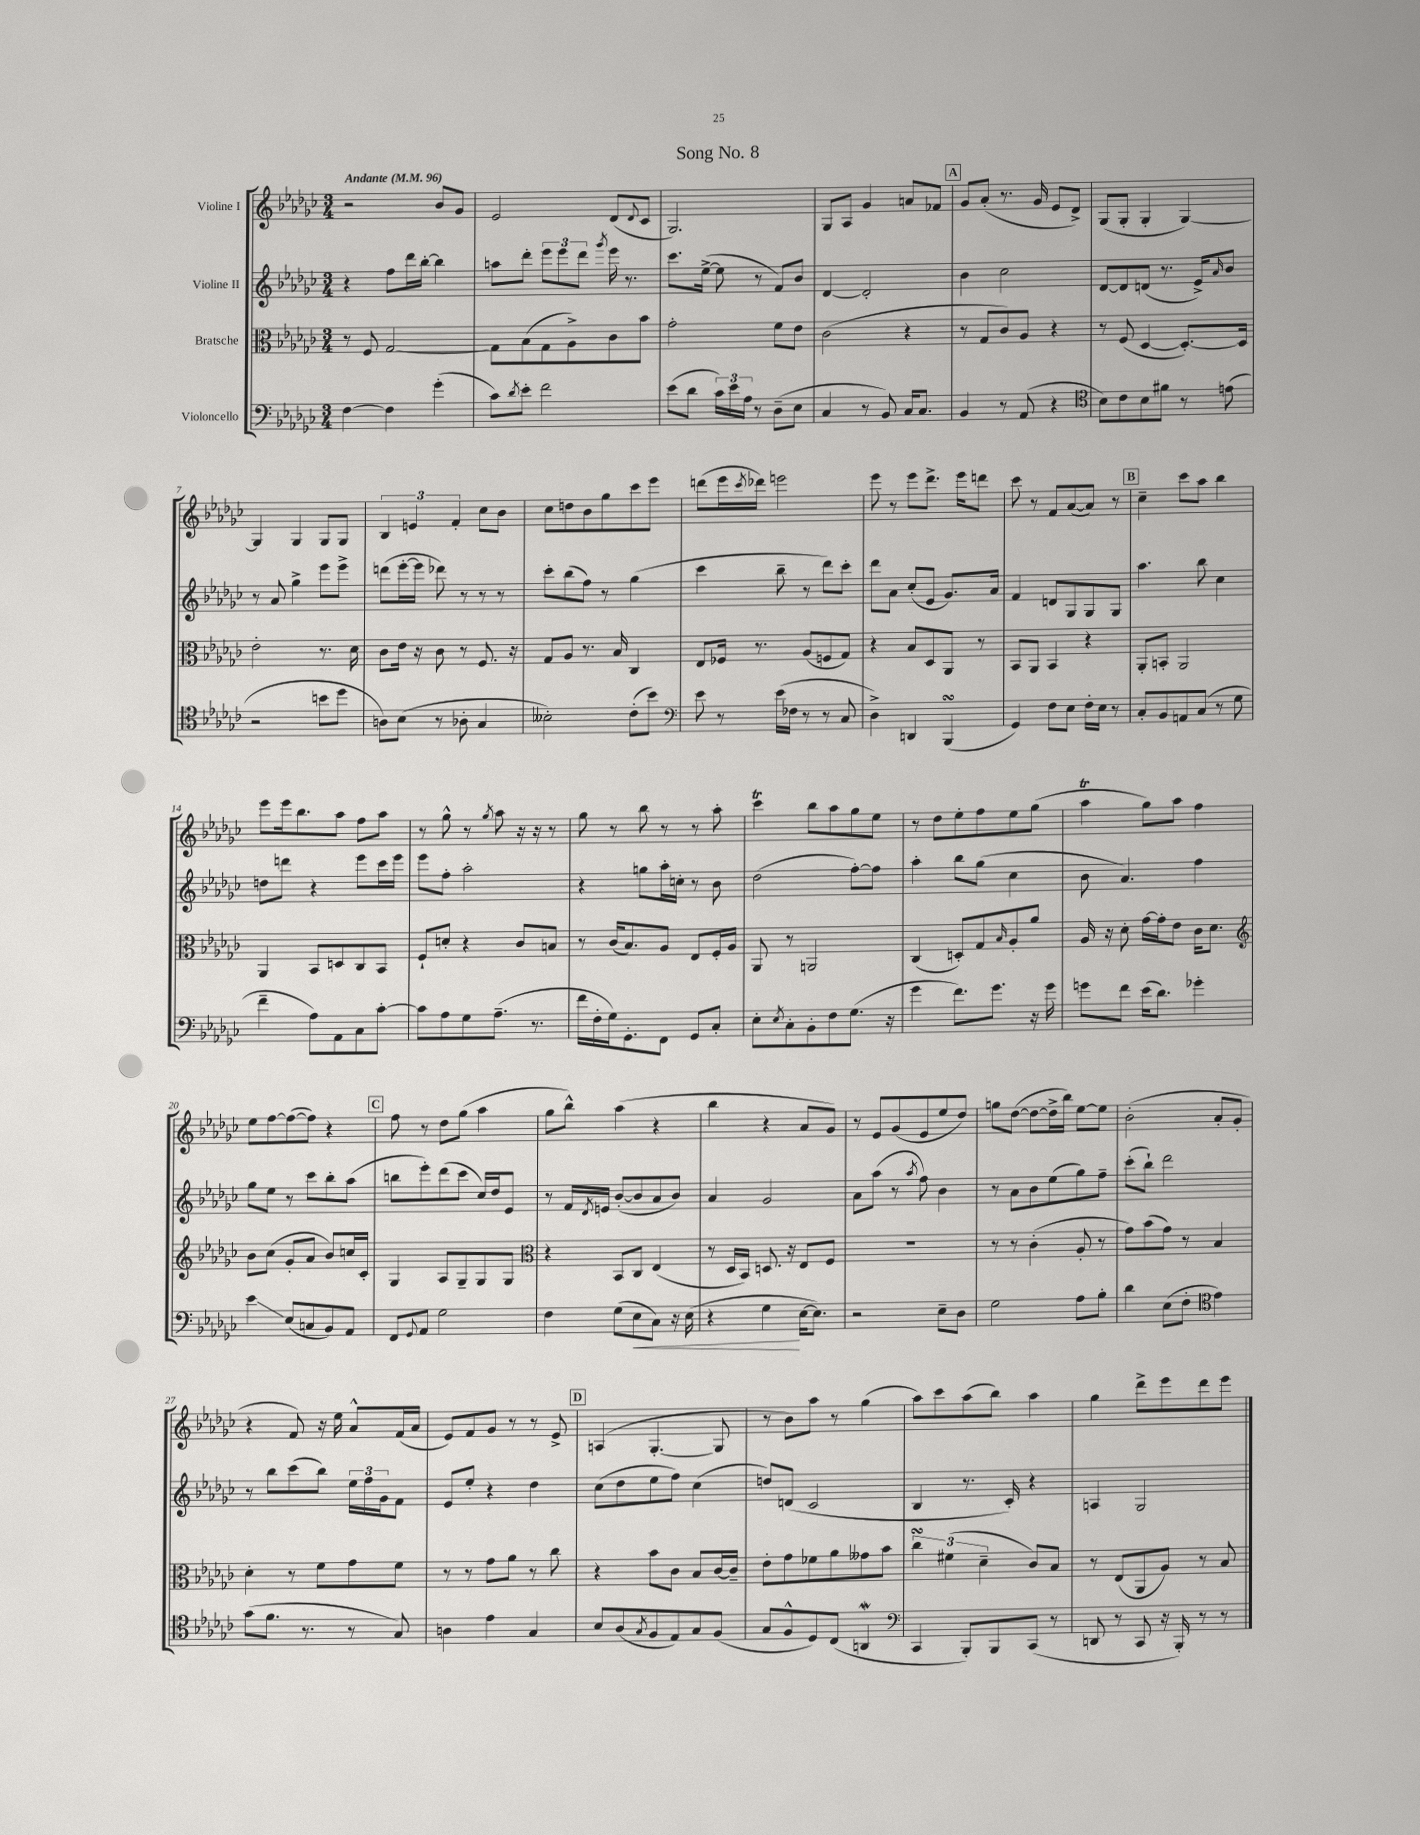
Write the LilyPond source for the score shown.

\header { title = "Song No. 8" }
<<
\new StaffGroup <<
\new Staff = "s0" \with { instrumentName = "Violine I" } {
    \clef treble \key ges \major \numericTimeSignature \time 3/4 \tempo "Andante" 4 = 96
    r2 bes'8 ges'8 |
    ees'2 des'8( \appoggiatura { des'8 } ces'8 |
    ges2.) |
    ges8 aes8 ges'4 a'8 fes'8 |
    \mark \markup { \box "A" } ges'8 aes'8-.( r8. ges'16 ees'8 des'8->) |
    ges8( ges8-. ges4-. ges4~) |
    ges4 ges4 ges8 ges8 |
    \tuplet 3/2 { bes4 e'4 f'4-. } ces''8 bes'8 |
    ces''8 d''8 bes'8 ges''8 ces'''8 ees'''8 |
    d'''8( ees'''16 \acciaccatura { ces'''8 } des'''16) e'''2 |
    ees'''8 r8 ees'''8 des'''8.-> ees'''16 d'''8 |
    ces'''8 r8 f'8 aes'8~( aes'8) r8 |
    \mark \markup { \box "B" } ces''4-- ces'''8 aes''8 bes''4 |
    ees'''8 ees'''16 bes''8. aes''8 f''8 aes''8 |
    r8 ges''8-^ r8 \acciaccatura { ges''8 } aes''8 r16 r16 r8 |
    ges''8 r8 bes''8 r8 r8 aes''8-. |
    ces'''4\trill bes''8 aes''8 ges''8 ees''8 |
    r8 des''8 ees''8-. f''8 ees''8 ges''8( |
    aes''4\trill ges''8) aes''8 f''4 |
    ees''8 f''8~ f''8~( f''8) r4 |
    \mark \markup { \box "C" } f''8 r8 des''8 ges''8( aes''4 |
    ges''8 bes''8-^) aes''4( r4 |
    bes''4 r4 aes'8 ges'8) |
    r8 ees'8 ges'8( ees'8 ees''8 des''8) |
    g''8 des''8~( des''8~ des''16-> bes''16) ees''8~ ees''8 |
    bes'2-.( aes'8-. ges'8-. |
    r4 f'8) r16 ees''16 aes'8-^ f'16( aes'16 |
    ees'8) f'8 ges'8 r8 r8 ees'8-> |
    \mark \markup { \box "D" } a4( ges4.~-. ges8 |
    r8 bes'8) aes''8 r8 ges''4( |
    aes''8) ces'''8 aes''8( bes''8) aes''4 |
    ges''4 des'''8-> ees'''8 des'''8 ees'''8 \bar "|." |
}
\new Staff = "s1" \with { instrumentName = "Violine II" } {
    \clef treble \key ges \major \numericTimeSignature \time 3/4
    r4 f''8 des'''16 bes''16~-. bes''4 |
    a''8 des'''8-. \tuplet 3/2 { ees'''8 ees'''8 des'''8 } \acciaccatura { ges'''8 } ees'''16 r8. |
    ces'''8. ees''16~->( ees''8 r8 f'8) bes'8 |
    des'4~ des'2-. |
    \mark \markup { \box "A" } bes'4 ces''2 |
    des'8~ des'8 d'8( r8. ees'16->) \grace { aes'16 } bes'8 |
    r8 aes'8 ges''4-> ees'''8 ees'''8-> |
    d'''8( ees'''16~-. ees'''16 des'''8) r8 r8 r8 |
    ces'''8-. bes''8( f''8) r8 ges''4( |
    ces'''4 bes''8-- r8 des'''8) ces'''8-. |
    des'''8 aes'8 ces''8-.( ees'8 ges'8.) aes'16 |
    f'4 d'8 ges8 ges8 ges8 |
    \mark \markup { \box "B" } aes''4. bes''8 ces''4 |
    d''8 d'''8 r4 ees'''8 ces'''16 ees'''16 |
    ees'''8 f''8-. aes''2-. |
    r4 g''8 aes''16-. c''16-. r8 bes'8 |
    des''2( f''8~-.) f''8 |
    aes''4-. bes''8 ges''8( ces''4 |
    bes'8 aes'4.) f''4 |
    ges''8 ees''8 r8 ces'''8 bes''8-. aes''8( |
    \mark \markup { \box "C" } b''8 ees'''8-.) des'''8( ces'''8 ces''16) des''16 ees'8 |
    r8 f'16 \acciaccatura { des'8 } e'16 bes'8~-.( bes'8 aes'8 bes'8) |
    aes'4 ges'2 |
    aes'8 aes''8( r8 \acciaccatura { aes''8 } f''8) bes'4 |
    r8 aes'8 bes'8 ees''8( ges''8) f''8-- |
    ces'''8-.( bes''8-!) des'''2 |
    r8 bes''8 ces'''8( bes''8) \tuplet 3/2 { ees''16 f''16 ges'16 } f'8 |
    ees'8 ees''8-. r4 des''4 |
    \mark \markup { \box "D" } ces''8( des''8 ees''8 f''8) ces''4( |
    d''8) d'8( ces'2 |
    bes4 r8. ces'16-.) r4 |
    a4 ges2 \bar "|." |
}
\new Staff = "s2" \with { instrumentName = "Bratsche" } {
    \clef alto \key ges \major \numericTimeSignature \time 3/4
    r8 f8 ges2~ |
    ges8 bes8( ges8 aes8->) ces'8 bes'8 |
    ges'2-. f'8 ees'8 |
    ces'2( r4 |
    \mark \markup { \box "A" } r8 ges8 ces'8) aes8 r4 |
    r8 f8( des4~ des8.~-.) des16 |
    ees'2-. r8. des'16 |
    ces'8 ees'16 r16 ces'8 r8 f8. r16 |
    ges8 aes8 r8. bes16 ces4 |
    ees8 fes16 r8. aes8( f8 ges8) |
    r4 bes8 des8 aes,8 r8 |
    bes,8 aes,8 bes,4 r4 |
    \mark \markup { \box "B" } aes,8-. b,8-. aes,2 |
    aes,4 bes,8 d8 ces8 bes,8 |
    f8-! d'8-. r4 ces'8 b8 |
    r8 ces'16( bes8.) aes8 ees8 f16-. aes16 |
    aes,8 r8 a,2 |
    ces4( d8-.) ges8 \grace { bes16 } aes8-. aes'8 |
    aes16 r16 des'8-. ges'16~ ges'16-. ees'8 ces'16 des'8. |
    \clef treble bes'8 ces''8( ges'8-. aes'8 bes'8) c''16 ces'16-. |
    \mark \markup { \box "C" } ges4 aes8 ges8-- ges8 ges8 |
    \clef alto r4 bes,8 ces8 ees4( |
    r8 des16 bes,16) d8. r16 ees8 f8 |
    R2. |
    r8 r8 ces'4-.( aes8-. r8 |
    ges'8) bes'8( ges'8) r8 bes4 |
    des'4-. r8 f'8 ges'8 f'8 |
    r8 r8 ges'8 aes'8 r8 ces''8 |
    \mark \markup { \box "D" } r4 bes'8 ces'8 bes8 ces'16~ ces'16-- |
    ees'8-. ges'8 fes'8 aes'8 geses'8 bes'8 |
    \tuplet 3/2 { ces''4\turn fis'4( des'4-- } ces'8) bes8 |
    r8 ees8( aes,8 aes8) r8 bes8 \bar "|." |
}
\new Staff = "s3" \with { instrumentName = "Violoncello" } {
    \clef bass \key ges \major \numericTimeSignature \time 3/4
    f4~ f4 ges'4-.( |
    ces'8) \acciaccatura { des'8 } ees'8-. f'2 |
    ees'8( des'8 \tuplet 3/2 { ces'16) ees'16 aes16 } r8 des8--( ees8 |
    ces4 r8 bes,8) ces16 ces8. |
    \mark \markup { \box "A" } bes,4 r8 aes,8( r4 |
    \clef tenor bes8) ces'8 bes8 fis'8 r8 e'8( |
    r2 b'8 des''8 |
    a8) bes8( r8 aes8-. ges4 |
    beses2-.) ces'8-.( bes'8) |
    \clef bass ees'8 r8 ees'16( fes16 r8 r8 ces8 |
    des4->) d,4 bes,,4\turn( |
    ges,4) f8 ees8 f16-. ees16 r8 |
    \mark \markup { \box "B" } ces8-. bes,8 a,8 ces8( r8 ges8 |
    f'4-- aes8) aes,8 ces8 ces'8~-. |
    ces'8 aes8 ges8 aes8.--( r8. |
    f'16 f16-. ges16) ges,8.-. f,8 ges,8 ces8-. |
    ees8-. \acciaccatura { ees8 } ces8-. bes,8-. f8 ges8.( r16 |
    ges'4 f'8.) ges'8. r16 ges'16 |
    g'8 f'8 ees'16( des'8.) ges'4-. |
    ees'4\glissando ees8( c8 bes,8) aes,8 |
    \mark \markup { \box "C" } f,8 \appoggiatura { ges,8 } aes,8 ges2 |
    f4 ges8( ees8\< ces8) r16 ees16( |
    r4 ges4\! ees16~ ees8.) |
    r2 ees8-- des8 |
    ges2 aes8 bes8-. |
    des'4 ees8( f8-. \clef tenor ees'4) |
    ges'8( f'8. r8. r8 ges8) |
    a4 ees'4 ges4 |
    \mark \markup { \box "D" } bes8 aes8( \acciaccatura { ges8 } f8 ees8) ges8 f8( |
    ges8 f8-^ des8) ces8( a,4\mordent |
    \clef bass ces,4 bes,,8-.) bes,,8 ces,8( r8 |
    d,8 r8 ces,8 r16 bes,,16-.) r8 r8 \bar "|." |
}
>>
>>
